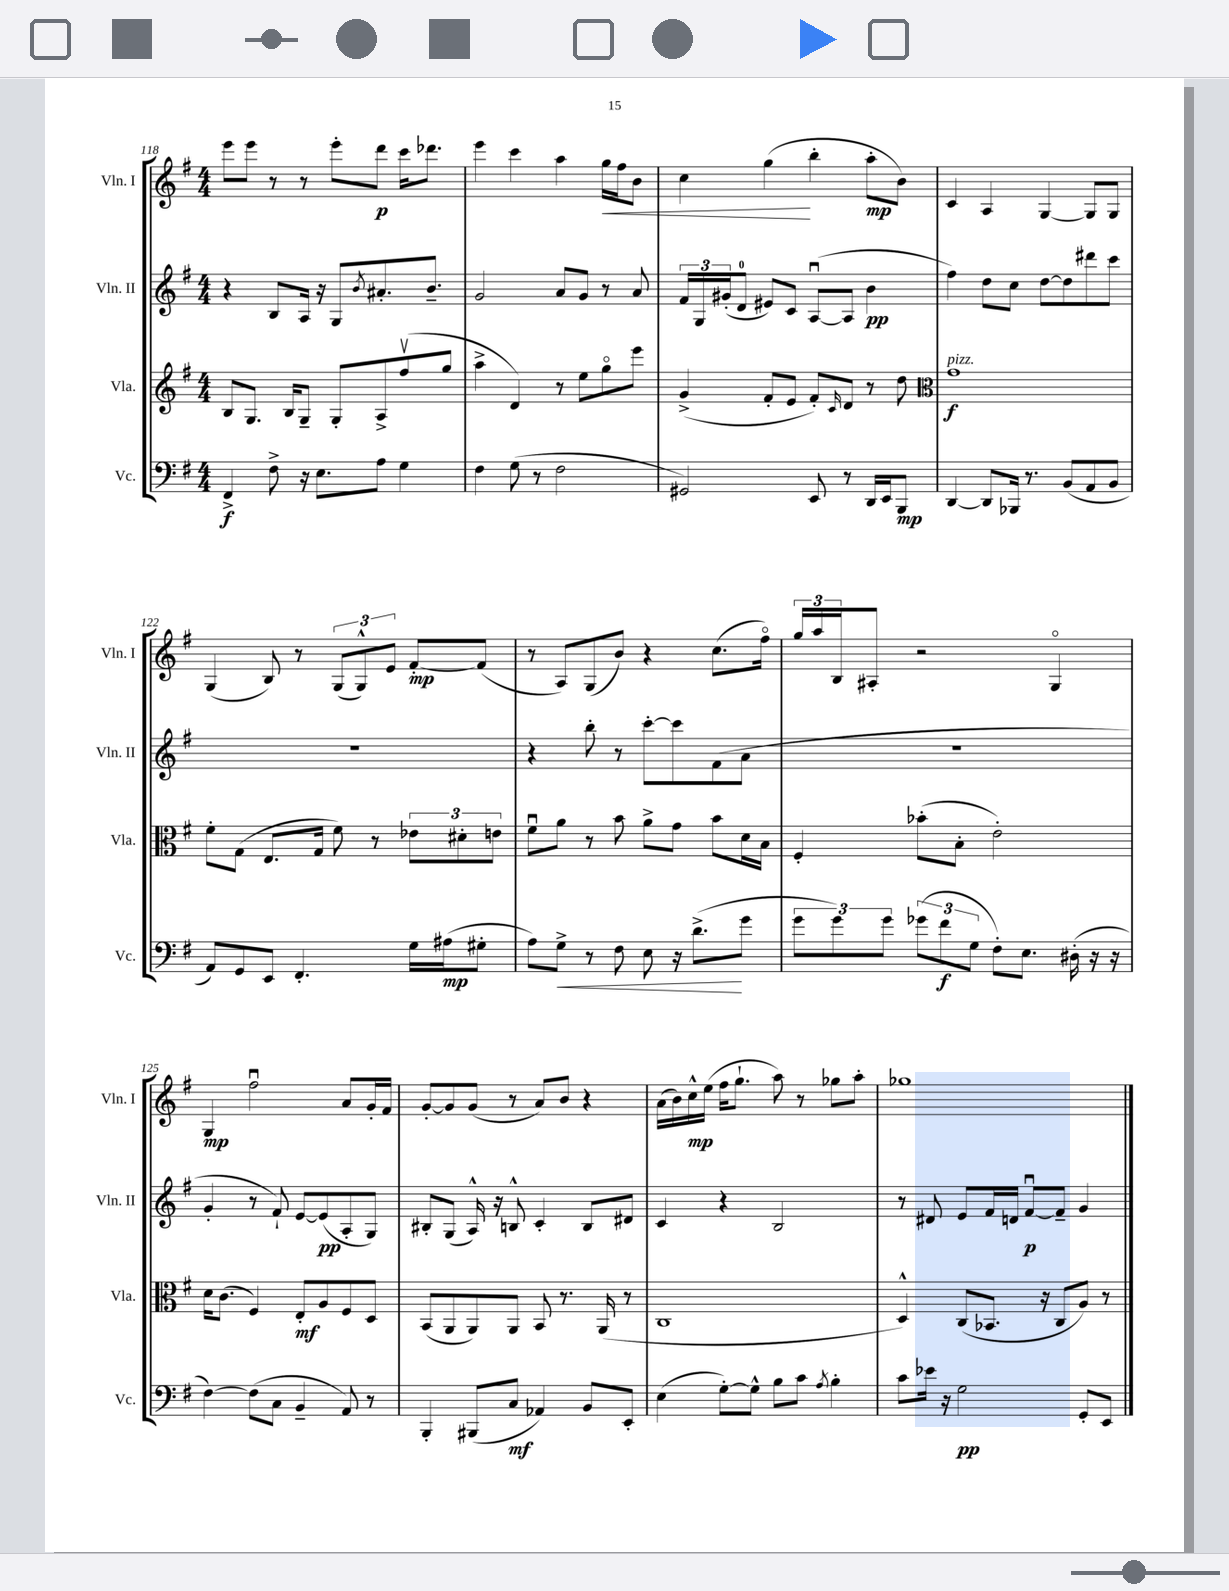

**kern	**kern	**kern	**kern
*staff4	*staff3	*staff2	*staff1
*clefF4	*clefG2	*clefG2	*clefG2
*k[f#]	*k[f#]	*k[f#]	*k[f#]
*M4/4	*M4/4	*M4/4	*M4/4
4FF#^	8B	4r	8eee
.	8.G	.	8eee
8F#^	.	8B	8r
.	16B	.	.
16r	8G~	16A	8r
8.E	.	16r	.
.	8G'	8G	8eee'
.	.	8qb	.
8A	8A^	8.a#'	8ddd
4G	(8ff#v	.	16ccc
.	.	8.b~	8.ddd-
.	8gg	.	.
=	=	=	=
4F#	4aa^	2g	4eee
(8G	4d)	.	4ccc
8r	.	.	.
2F#	8r	8a	4aa
.	8ee	8g	.
.	8ggo	8r	16gg
.	.	.	16ff#
.	8eee	8a	8b
=	=	=	=
2GG#)	(4g^	24f#	4cc
.	.	24G	.
.	.	(24g#'	.
.	.	8d	.
.	8f#'	8e#)	(4gg
.	8e	8c	.
8EE	8f#')	([8Au	4bb'
.	16qqc	.	.
8r	8d	8A]	.
16DD	8r	4b	8aa'
16EE	.	.	.
8BBB	8dd	.	8b)
=	=	=	=
*	*clefC3	*	*
[4DD	1g	4ff#)	4c
8DD]	.	8dd	4A
16BBB-	.	8cc	.
8.r	.	.	.
.	.	[8dd	[4G
(8BB	.	8dd]	.
8AA	.	8ddd#	8G]
8BB	.	8ccc	8G
=	=	=	=
8AA)	8f#'	1r	(4G
8GG	(8G	.	.
8EE	8.E	.	8B)
4.FF#'	.	.	8r
.	16G	.	.
.	8f#)	.	(12G
.	.	.	12G^^)
.	8r	.	.
.	.	.	12e
16G	12e-	.	[8f#'
(16A#	.	.	.
.	12d#'	.	.
8G#'	.	.	(8f#]
.	12e	.	.
=	=	=	=
8A)	8f#u	4r	8r
8G^	8a	.	8A)
8r	8r	8bb'	(8G
8F#	8b	8r	8b)
8E	8a^	[8ccc'	4r
16r	8g	8ccc]	.
(8.d^	.	.	.
.	8b	(8f#	(8.cc
8g	16d	8a	.
.	16B	.	16ff#o)
=	=	=	=
12g	4F#'	1r	24gg
.	.	.	24aa
12g)	.	.	24B
.	.	.	8A#'
12g	.	.	.
(12g-	(8b-'	.	2r
12f#	.	.	.
.	8B'	.	.
12G	.	.	.
8F#')	2e')	.	.
8.E	.	.	.
.	.	.	4Go
(16D#'	.	.	.
16r	.	.	.
16r	.	.	.
=	=	=	=
[4F#)	16d	4g'	4G
.	(8.c	.	.
(8F#]	4F#)	8r	2ff#u
8C	.	8f#`)	.
4BB~	8E'	[8e	.
.	8A	(8e]	.
8AA)	8F#	8A'	8a
8r	8D	8G)	16g'
.	.	.	16f#
=	=	=	=
4BBB'	(8BB	8B#'	[8g'
.	8AA	(8G	8g]
(8BBB#	8AA)	16A^^)	(8g
.	.	16r	.
8C	8AA	8B^^	8r
4AA-)	8BB	4c'	8a)
.	8.r	.	8b
8BB	.	8B	4r
.	(16AA	.	.
8EE'	8r	8d#	.
=	=	=	=
(4E	1C	4c	(16a
.	.	.	16b)
.	.	.	16cc^^
.	.	.	(16ee
[8G')	.	4r	16ff#
.	.	.	8.gg`
8G^^]	.	.	.
8B	.	2B	8aa)
8c	.	.	8r
8qA	.	.	.
4B'	.	.	8gg-
.	.	.	8aa'
=	=	=	=
8c	4D^^)	8r	1gg-
16e-	.	8d#	.
16r	.	.	.
2G	(8C	8e	.
.	8.BB-	16f#	.
.	.	16d	.
.	.	[8f#u	.
.	16r	.	.
.	8C	8f#~]	.
8GG'	8A)	4g	.
8EE	8r	.	.
==	==	==	==
*-	*-	*-	*-
